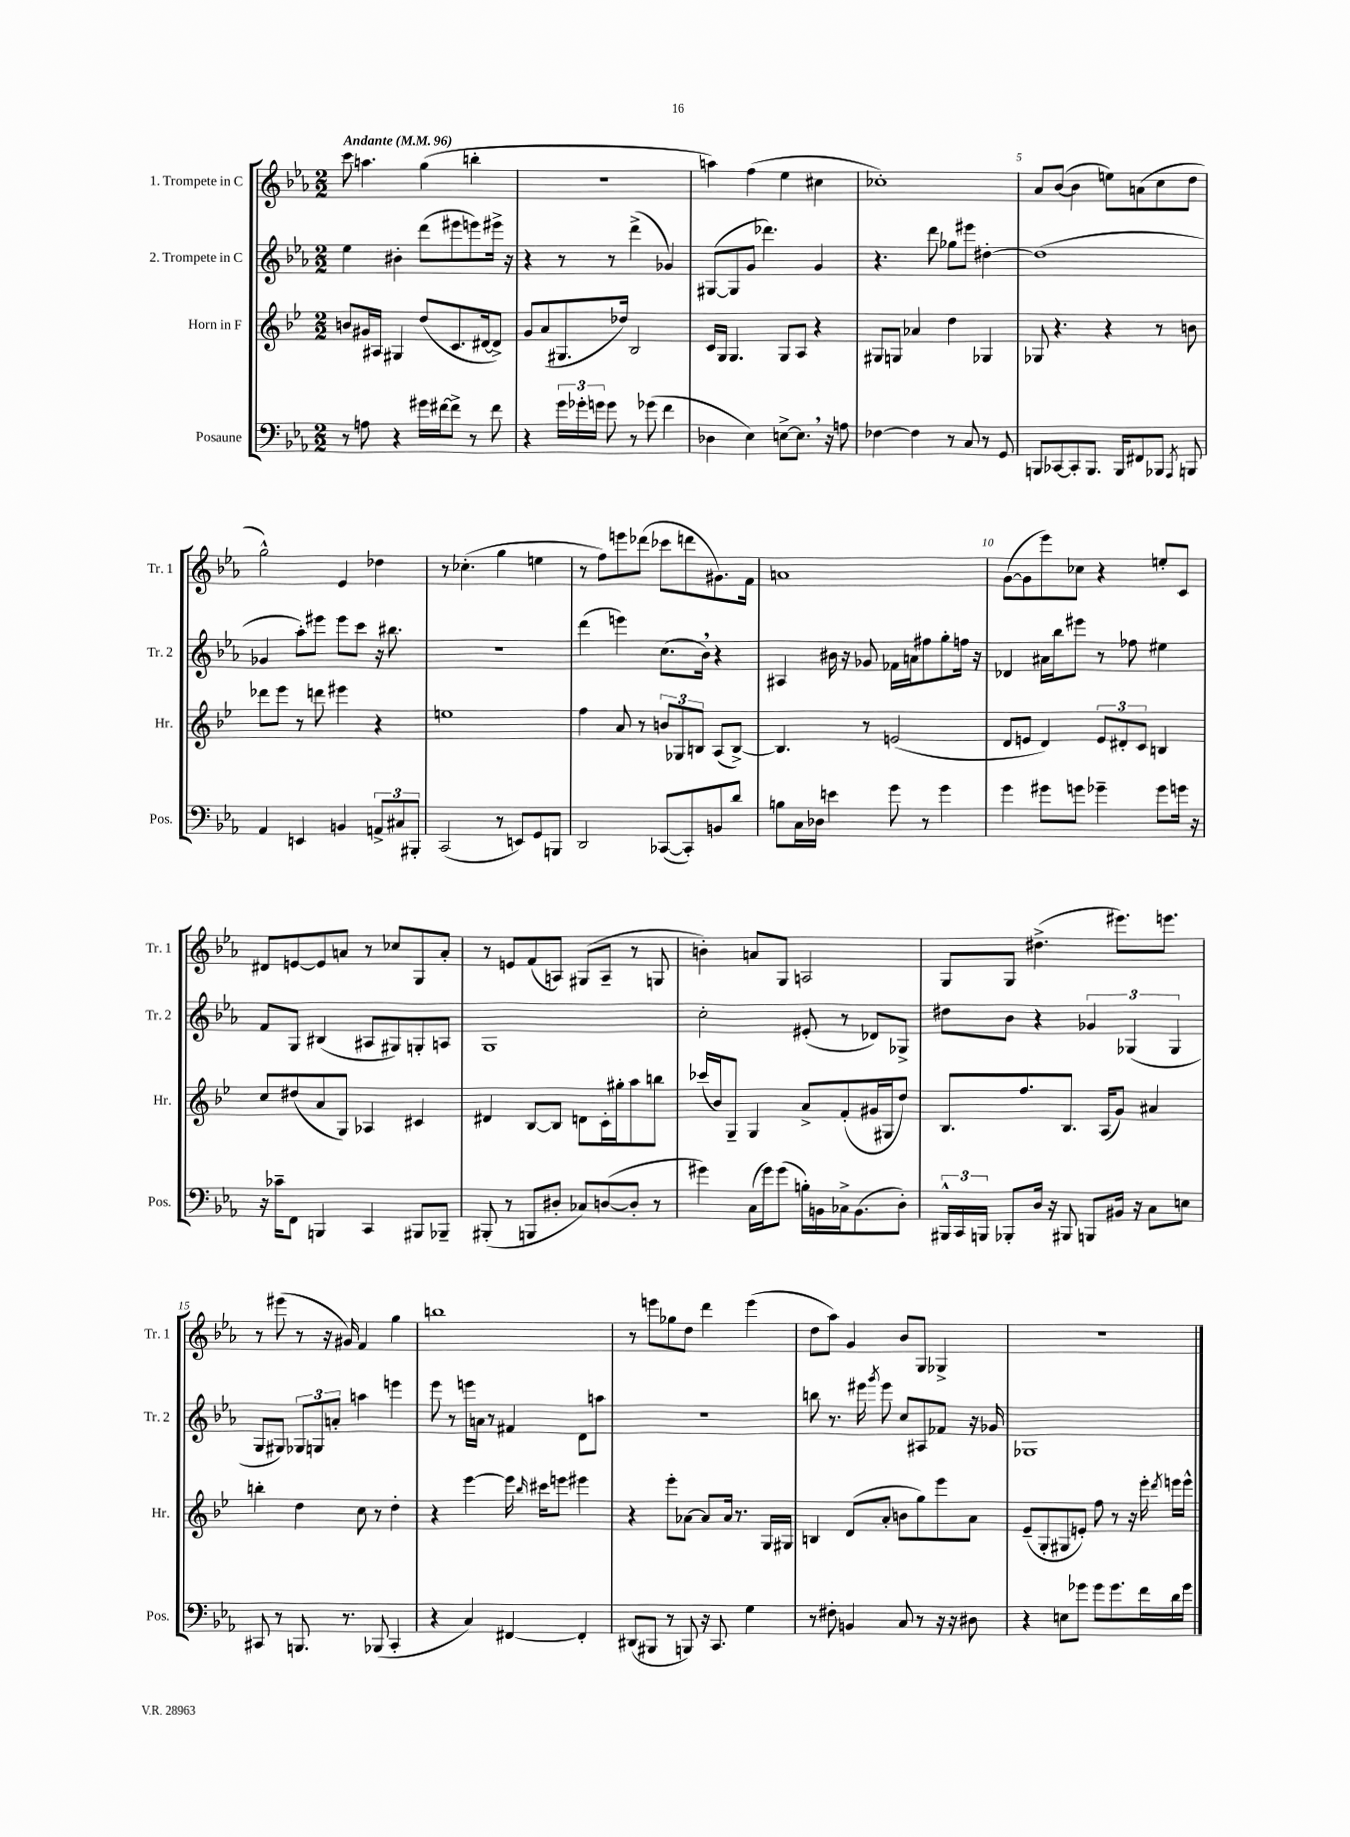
<<
\new StaffGroup <<
\new Staff = "s0" \with { instrumentName = "1. Trompete in C" shortInstrumentName = "Tr. 1" } {
    \clef treble \key ees \major \numericTimeSignature \time 2/2 \tempo "Andante" 4 = 96
    \autoBeamOff c'''8 a''4. g''4( b''4-. |
    R1 |
    a''4) f''4( ees''4 cis''4 |
    ces''1-.) |
    aes'8[ bes'8]~( bes'4 e''8[) a'8( c''8 d''8] |
    g''2-^) ees'4 des''4 |
    r8 ces''4.-.( g''4 e''4 |
    r8 f''8[) e'''8 des'''8]( ces'''8[ d'''8 gis'8.) f'16] |
    a'1 |
    g'8[~( g'8 ees'''8) ces''8] r4 e''8[-. c'8] |
    dis'8[ e'8~ e'8 a'8] r8 ces''8[ g8 a'8]-. |
    r8 e'8[ f'8( a8]) gis8[( a8]-- r8 g8 |
    b'4-.) a'8[ g8] a2 |
    g8[ g8] dis''4.->( eis'''8.[) e'''8.] |
    r8 eis'''8( r8 r16 gis'16) f'4 g''4 |
    b''1 |
    r8 e'''8[ ges''8 d''8] d'''4 e'''4( |
    d''8[ aes''8]) g'4 bes'8[ g8] ges4-> |
    R1 \bar "|." |
}
\new Staff = "s1" \with { instrumentName = "2. Trompete in C" shortInstrumentName = "Tr. 2" } {
    \clef treble \key ees \major \numericTimeSignature \time 2/2
    \autoBeamOff ees''4 bis'4-. d'''8[( eis'''8 e'''8) eis'''16]-> r16 |
    r4 r8 r8 d'''4->( ges'4) |
    gis8[~( gis8 g'8] des'''4.) g'4 |
    r4. d'''8 ges''8[ eis'''8] dis''4~-. |
    dis''1( |
    ges'4 aes''8[-.) eis'''8] eis'''8[ c'''8] r16 bis''8. |
    R1 |
    d'''4( e'''4) c''8.[( bes'16]) \breathe r4 |
    ais4 bis'16 r16 ges'8 fes'16[ a'16 fis''8 g''8-. f''16] r16 |
    des'4 ais'16[ bes''16 eis'''8] r8 fes''8 eis''4 |
    f'8[ g8] bis4( ais8[ gis8) g8-. a8] |
    g1 |
    c''2-. eis'8-.( r8 des'8[) ges8]-> |
    dis''8[ bes'8] r4 \tuplet 3/2 { ges'4 ges4( ges4 } |
    g8[ gis8]) \tuplet 3/2 { ges8[ g8 a'8]-. } a''4 e'''4 |
    ees'''8 r8 e'''16[ a'16] r8 fis'4 d'8[ a''8] |
    r1 |
    b''8 r8. eis'''16 \acciaccatura { g'''8 } eis'''8 c''8[ ais8 fes'8] r16 ges'16 |
    ges1 \bar "|." |
}
\new Staff = "s2" \with { instrumentName = "Horn in F" shortInstrumentName = "Hr." } {
    \clef treble \key bes \major \numericTimeSignature \time 2/2
    \autoBeamOff b'8[ gis'16 ais16] gis4 d''8[( c'8. dis'16~ dis'8]->) |
    g'8[ a'8( gis8. des''16]) bes2 |
    c'16[ g16] g4. g8[ a8] r4 |
    gis8[ g8] aes'4 d''4 ges4 |
    ges8 r4. r4 r8 b'8 |
    des'''8[ ees'''8] r8 d'''8 eis'''4 r4 |
    e''1 |
    f''4 a'8 r8 \tuplet 3/2 { b'8[ ges8 b8] } a8[( b8]~->) |
    b4. r8 e'2( |
    d'8[ e'8] d'4) \tuplet 3/2 { e'8[ dis'8-. c'8] } b4 |
    c''8[ dis''8( a'8 g8]) aes4 cis'4 |
    dis'4 bes8[~ bes8] d'8[ c'16-. gis''16-. a''8 b''8] |
    ces'''16[( bes'16) g8]-- g4 a'8[-> f'8-.( gis'16 gis16 d''8]) |
    bes8.[ f''8. bes8.] a16[( g'8]) ais'4 |
    b''4-. d''4 c''8 r8 d''4-. |
    r4 ees'''4~ ees'''16 \grace { bes''16 } cis'''16[ e'''8] eis'''4 |
    r4 ees'''8[-. aes'8]~ aes'8[ aes'16] r8. g16[ gis16] |
    b4 d'8[( a'8]-. b'8[ g''8) ees'''8 a'8] |
    ees'8[--( g8-. gis8 e'8]-.) f''8 r8 r16 ees'''16-. \acciaccatura { d'''8 } e'''16[ e'''16]-^ \bar "|." |
}
\new Staff = "s3" \with { instrumentName = "Posaune" shortInstrumentName = "Pos." } {
    \clef bass \key ees \major \numericTimeSignature \time 2/2
    \autoBeamOff r8 a8 r4 gis'16[ fis'16~ fis'8]-> r8 fis'8 |
    r4 \tuplet 3/2 { g'16[ ges'16-. g'16] } g'8 r8 ges'8( f'4 |
    des4 ees4) e8[~-> e8.] \breathe r16 a8 |
    fes4~ fes4 r8 c8 r8 g,8 |
    b,,8[ ces,8~ ces,8-. b,,8.] b,,16[ fis,8 bes,,8] \acciaccatura { aes,,8 } b,,8 |
    aes,4 e,4 b,4 \tuplet 3/2 { a,8[-> cis8 bis,,8]-. } |
    c,2( r8 e,8[) g,8 b,,8] |
    d,2 ces,8[~( ces,8-.) b,8 d'8] |
    b8[ c16 des16] e'4 g'8 r8 g'4 |
    g'4 gis'8[ g'8] ges'4-- ges'8[ g'16] r16 |
    r16 ces'16[-- f,8] b,,4 c,4 bis,,8[ bes,,8]-- |
    bis,,8-.( r8 b,,8[ dis8]-. ces8[) d8~( d8]-. r8 |
    gis'4) c16[( gis'16) gis'8]( b16[-.) b,16 ces16-> b,8.( d8]-.) |
    \tuplet 3/2 { bis,,16[-^ c,16 b,,16] } bes,,8[-. d16] r16 bis,,8 b,,8[ bis,16] r16 c8[ e8] |
    cis,8 r8 b,,8. r8. bes,,8( cis,4-. |
    r4 c4) fis,4~ fis,4-. |
    dis,8[( bis,,8] r8 b,,8) r16 c,8. g4 |
    r8 fis8-. b,4 c8 r8 r16 r16 dis8 |
    r4 e8[ ges'8] ges'8[ ges'8. f'16 d'16 ges'16] \bar "|." |
}
>>
>>
\layout { \context { \Score \override BarNumber.break-visibility = ##(#f #t #t) barNumberVisibility = #(every-nth-bar-number-visible 5) } }
